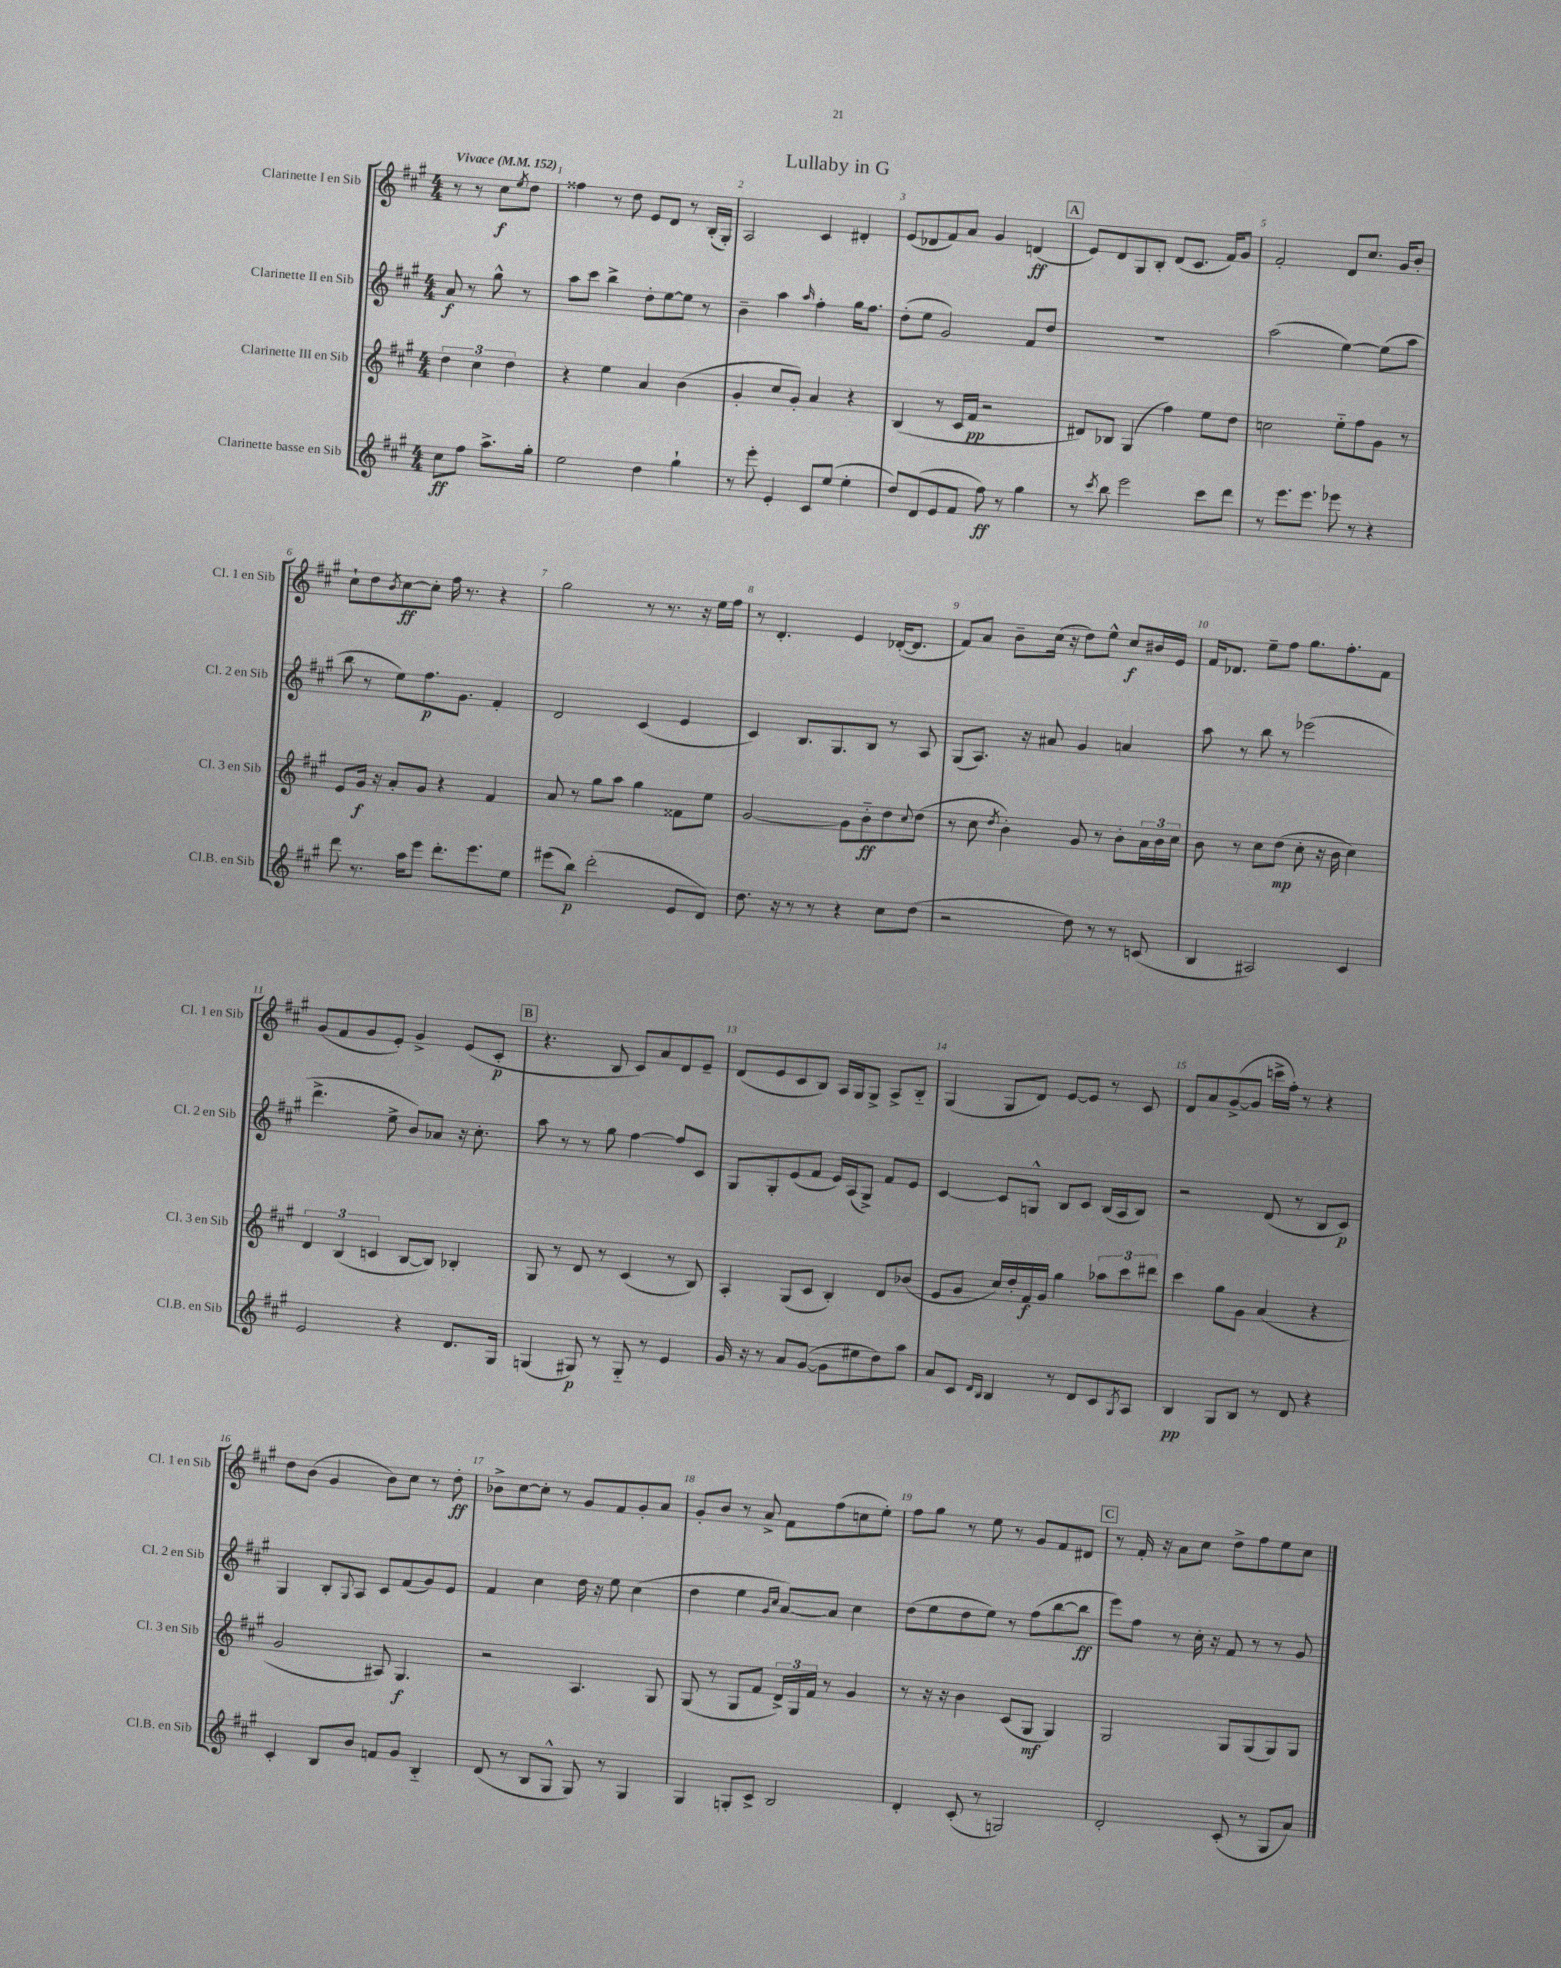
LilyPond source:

\header { title = "Lullaby in G" }
<<
\new StaffGroup <<
\new Staff = "s0" \with { instrumentName = "Clarinette I en Sib" shortInstrumentName = "Cl. 1 en Sib" } {
    \clef treble \key a \major \numericTimeSignature \time 4/4 \partial 2 \tempo "Vivace" 4 = 152
    r8 r8 cis''8\f \acciaccatura { e''8 } d''8 |
    fisis''4 r8 d''8 e'8 d'8 r8 b16-.( gis16-.) |
    a2 cis'4 dis'4-. |
    e'8( des'8 fis'8) a'8 gis'4 d'4\ff( |
    \mark \markup { \box "A" } e'8) d'8 gis8 b8-. d'8( cis'8. fis'16) gis'8 |
    fis'2-. d'8 cis''8. gis'16 b'8-. |
    cis''8-! d''8 \acciaccatura { b'8 } cis''8~\ff cis''8-. fis''16 r8. r4 |
    gis''2 r8 r8. r16 e''16 fis''16 |
    r8 d'4.-. e'4 des'16~-.( des'8. |
    fis'8) a'8 b'8-- cis''16( r16 d''8) e''8-^ cis''8\f bis'16 e'16 |
    fis'16 des'8. e''8-- fis''8 gis''8. fis''8.-. fis'8 |
    gis'8( fis'8 gis'8 e'8-.) gis'4-> e'8( cis'8-.\p |
    \mark \markup { \box "B" } r4. b8 cis'8) a'8 d'8 e'8-- |
    d'8( e'8 cis'8 b8) a16 gis16 gis8-> a8-> b8-_ |
    gis4( gis8 d'8) e'8~ e'8 r8 cis'8 |
    d'8 a'8 gis'8~->( gis'8 c'''16-> fis''16-.) r8 r4 |
    d''8 b'8( gis'4 b'8) cis''8 r8 d''8-.\ff |
    bes'8-> cis''8~ cis''8-. r8 gis'8 fis'8 gis'8-. a'8 |
    gis'8-. b'8 r8 a'8-> fis'8 fis''8( c''8 e''8-.) |
    fis''8 gis''8 r8 e''8 r8 gis'8 fis'8 dis'8 |
    \mark \markup { \box "C" } r8 fis'16-. r16 a'8 cis''8 d''8-> fis''8 e''8 cis''8 \bar "|." |
}
\new Staff = "s1" \with { instrumentName = "Clarinette II en Sib" shortInstrumentName = "Cl. 2 en Sib" } {
    \clef treble \key a \major \numericTimeSignature \time 4/4 \partial 2
    a'8\f r8 gis''8-^ r8 |
    a''8 cis'''8 b''4-> d''8-. e''8~ e''8 r8 |
    b'4-- a''4 \grace { a''16 } fis''4-. gis''16 fis''8. |
    d''8-.( e''8 gis'2) fis'8 d''8 |
    \mark \markup { \box "A" } R1 |
    a''2( e''4~) e''8( a''8 |
    b''8 r8 e''8) fis''8.\p gis'8. fis'4-. |
    d'2 cis'4( e'4 |
    cis'4) b8. gis8. b8 r8 a8 |
    gis8( a8.) r16 ais'8 gis'4 a'4 |
    a''8 r8 b''8 r8 ees'''2( |
    d'''4.-> e''8-> b'8) aes'8 r16 cis''8.-. |
    \mark \markup { \box "B" } a''8 r8 r8 gis''8 fis''4~ fis''8 cis'8 |
    gis8 gis8-. e'8( fis'8 e'16) a16( gis8->) fis'8 e'8 |
    cis'4~ cis'8 g8-^ b8 cis'8 b16( a16 b8) |
    r2 d'8( r8 b8 cis'8\p) |
    gis4 b8-. \appoggiatura { gis8 } a8 cis'8 fis'8( gis'8) e'8 |
    fis'4 cis''4 d''16 r16 e''8 cis''4( |
    d''4 e''4 \grace { gis'16 cis''16 } a'8~) a'8 cis''4 |
    d''8( e''8 d''8 e''8) r8 fis''8( b''8~ b''8\ff |
    \mark \markup { \box "C" } e'''8) fis''8 r8 cis''16-. r16 fis'8 r8 r8 gis'8 \bar "|." |
}
\new Staff = "s2" \with { instrumentName = "Clarinette III en Sib" shortInstrumentName = "Cl. 3 en Sib" } {
    \clef treble \key a \major \numericTimeSignature \time 4/4 \partial 2
    \tuplet 3/2 { d''4 cis''4 d''4 } |
    r4 e''4 a'4 b'4( |
    gis'4-. cis''8 gis'8-.) a'4 r4 |
    b4( r8 cis'16 fis'16\pp r2 |
    \mark \markup { \box "A" } dis'8) bes8 gis4( fis''4) e''8 d''8 |
    c''2 e''8-_ fis''8 gis'8 r8 |
    e'8 gis'16\f r16 a'8-. gis'8 r4 fis'4 |
    a'8 r8 gis''8 a''8 gis''4 fisis'8 e''8 |
    gis'2~ gis'8 b'8-_\ff d''8 \appoggiatura { cis''8 } d''8( |
    r8 cis''8 \acciaccatura { d''8 } b'4-.) gis'8 r8 b'8-. \tuplet 3/2 { a'16 b'16 cis''16 } |
    b'8 r8 cis''8 d''8\mp( cis''8-. r16 b'16 cis''4) |
    \tuplet 3/2 { d'4 b4( c'4 } b8~ b8) bes4-. |
    \mark \markup { \box "B" } gis8 r8 d'8 r8 cis'4( r8 b8) |
    a4-. gis8( cis'8 b4-.) d'8 bes'8( |
    e'8 gis'8 cis''16) d''16-. fis'16\f gis'16 gis''4 \tuplet 3/2 { aes''8 cis'''8 dis'''8 } |
    cis'''4 gis''8 gis'8 a'4( r4 |
    gis'2 ais8) gis4.\f |
    r2 a4. gis8 |
    gis8( r8 gis8 fis'8 \tuplet 3/2 { d'16->) gis16 fis'16 } r8 gis'4 |
    r8 r16 r16 b'4 cis'8( gis8\mf gis4) |
    \mark \markup { \box "C" } gis2 gis8 gis8( gis8) gis8 \bar "|." |
}
\new Staff = "s3" \with { instrumentName = "Clarinette basse en Sib" shortInstrumentName = "Cl.B. en Sib" } {
    \clef treble \key a \major \numericTimeSignature \time 4/4 \partial 2
    cis''8\ff fis''8 a''8.-> gis''16-. |
    e''2 d''4 gis''4-! |
    r8 e'''8-. e'4-. cis'8 e''8( e''4-. |
    d''8) d'8( e'8 fis'8 fis''8\ff) r8 gis''4 |
    \mark \markup { \box "A" } r8 \acciaccatura { cis'''8 } b''8 e'''2 cis'''8 d'''8 |
    r8 e'''8. e'''8. ees'''8 r8 r4 |
    d'''8 r8. a''16 e'''8 d'''8.-. e'''8. e''8 |
    eis'''8( b''8\p) d'''2-.( e'8 d'8) |
    d''8. r16 r8 r8 r4 cis''8 d''8( |
    r2 d''8) r8 r8 c'8( |
    b4 ais2) cis'4 |
    e'2 r4 d'8. gis16 |
    \mark \markup { \box "B" } g4( gis8\p) r8 gis8-_ r8 e'4 |
    gis'16 r16 r8 a'8 gis'8~( gis'8 eis''8 d''8) a''8 |
    a'8 cis'8 \grace { d'16 b16 } b4 r8 d'8 cis'8 \acciaccatura { gis8 } a8 |
    b4\pp gis8 b8 r8 d'8 r4 |
    cis'4-. b8 b'8 f'8 gis'8 b4-_ |
    d'8( r8 b8 gis8-^ gis8) r8 gis4 |
    gis4 g8-. cis'8-> b2 |
    d'4-. cis'8-.( r8 g2) |
    \mark \markup { \box "C" } d'2-. cis'8-.( r8 gis8 a'8) \bar "|." |
}
>>
>>
\layout { \context { \Score \override BarNumber.break-visibility = ##(#f #t #t) barNumberVisibility = #all-bar-numbers-visible } }
